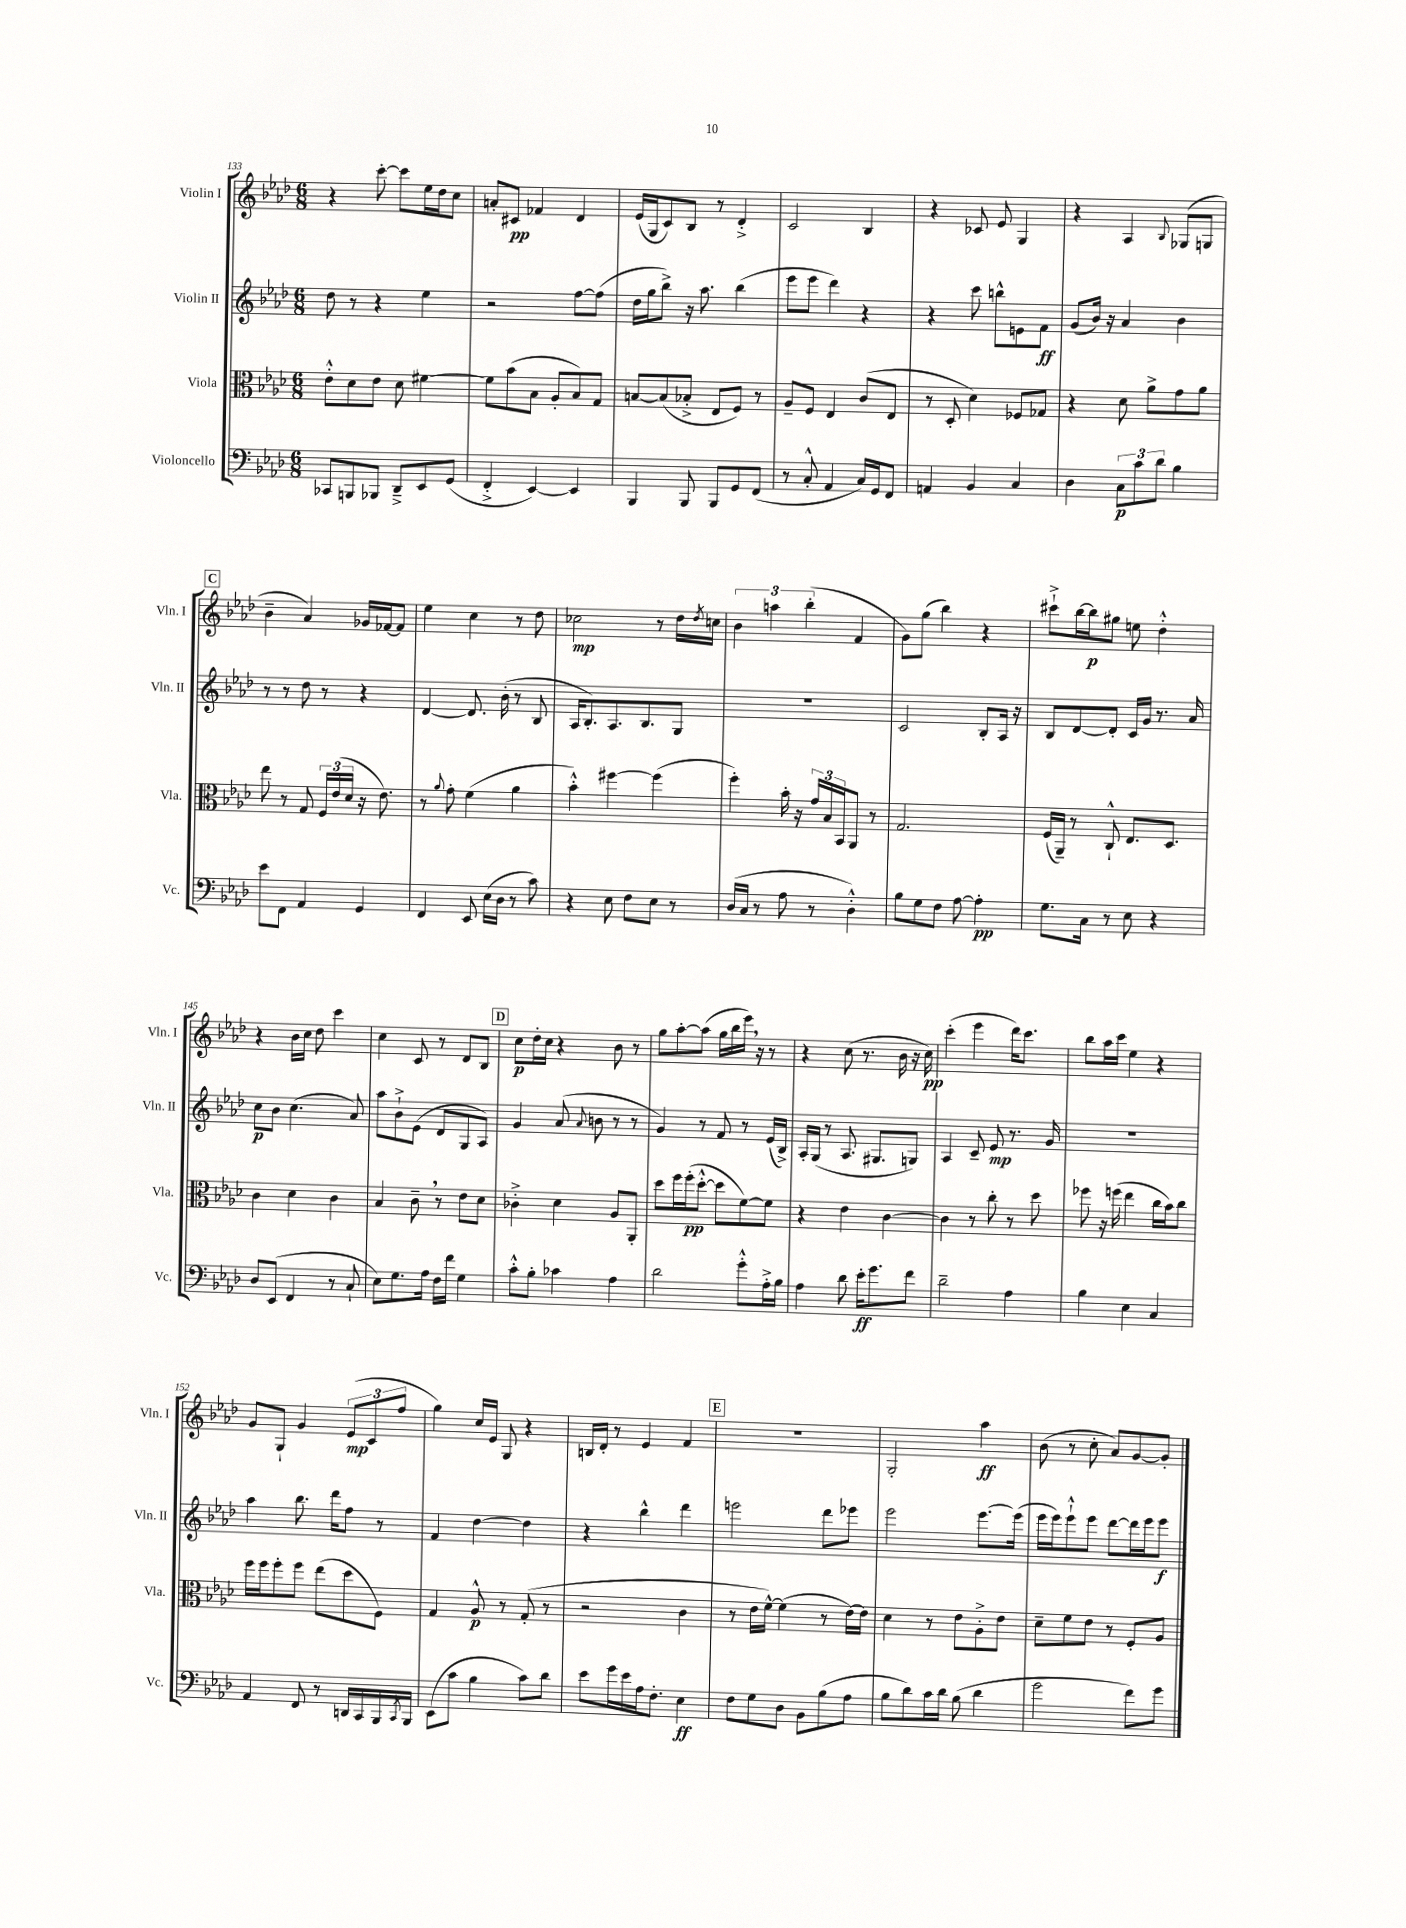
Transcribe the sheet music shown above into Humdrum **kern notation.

**kern	**kern	**kern	**kern
*staff4	*staff3	*staff2	*staff1
*clefF4	*clefC3	*clefG2	*clefG2
*k[b-e-a-d-]	*k[b-e-a-d-]	*k[b-e-a-d-]	*k[b-e-a-d-]
*M6/8	*M6/8	*M6/8	*M6/8
8CC-/L	8e-'^^\L	8dd-\	4r
8BBB/	8d-\	8r	.
8BBB-/J	8e-\J	4r	[8ccc'\
8DD-~^/L	8d-\	.	8ccc\]L
8EE-/	[4f#\	4ee-\	16ee-\L
.	.	.	16dd-\J
(8GG/J	.	.	8cc\J
=	=	=	=
4FF'^/	8f#\]L	2r	8a'/L
.	(8b-\	.	8c#/J
[4EE-/)	8B-\J	.	4f-/
.	8A-'/L	.	.
4EE-/]	8B-/)	[8ff\L	4d-/
.	8G/J	(8ff\]J	.
=	=	=	=
4BBB-/	[8B/L	16dd-\LL	(16e-/LL
.	.	16gg\J	16G/J
.	(8B/]	8bb-^\J)	8c/)
8BBB-/	8B-'^/J	16r	8B-/J
.	.	8.aa-\	.
8BBB-/L	8E-/L	.	8r
8GG/	8F/J)	(4bb-\	4d-'^/
(8FF/J	8r	.	.
=	=	=	=
8r	8A-~/L	8eee-\L	2c/
8C'^^/	8F/J	8eee-\J	.
4AA-/	4E-/	4ddd-\)	.
16C/LL)	(8c/L	4r	4B-/
16GG/J	.	.	.
8FF/J	8E-/J	.	.
=	=	=	=
4AA/	8r	4r	4r
.	8D-'/	.	.
4BB-/	4d-\)	8ccc\	8c-/
.	.	8bb^^\L	8e-/
4C/	8F-/L	8e\	4G/
.	8G-/J	8f\J	.
=	=	=	=
4D-\	4r	(8g/L	4r
.	.	16b-/Jk)	.
.	.	16r	.
12C\L	8d-\	4a-/	4A-/
12c\	.	.	.
.	8a-^\L	.	.
12d-\J	.	.	.
.	.	.	8qqB-/
4B-\	8g\	4b-\	(8G-/L
.	8a-\J	.	8G/J
=	=	=	=
8e-\L	8ee-\	8r	4b-~\
8FF\J	8r	8r	.
4AA-/	8G/	8dd-\	4a-/)
.	24F/LL	8r	.
.	(24e-/	.	.
.	24d-/JJ	.	.
4GG/	16r	4r	16g-/LL
.	8.e-\)	.	[16f-/J
.	.	.	8f-/]J
=	=	=	=
4FF/	8r	[4d-/	4ee-\
.	8qqa-/	.	.
.	8g'\	.	.
8EE-/	(4f\	8.d-/]	4cc\
(16E-\LL	.	.	.
16D-\JJ	.	(16b-'\	.
8r	4a-\	8r	8r
8c\)	.	8B-/	8dd-\
=	=	=	=
4r	4b-'^^\)	16A-/LK	2cc-\
.	.	8.B-'/)	.
8E-\	[4ff#\	8.A-/	.
8F\L	.	.	.
.	.	8.B-/	.
8E-\J	(4ff#\]	.	8r
8r	.	8G/J	16dd-\LL
.	.	.	8qdd-/
.	.	.	16cc\JJ
=	=	=	=
(16D-/LL	4ff'\)	2.r	6b-\
16C/JJ	.	.	.
8r	.	.	.
.	.	.	6aa\
8A-\	16b-'\	.	.
.	16r	.	.
.	.	.	(6bb-'\
8r	24g/LL	.	.
.	24B-/	.	.
.	24BB-/J	.	.
4D-'^^\)	8AA-/J	.	4f/
.	8r	.	.
=	=	=	=
8B-\L	2.G/	2c/	8g\L)
8G\	.	.	(8gg\J
8F\J	.	.	4bb-\)
[8A-\	.	.	.
4A-'\]	.	8B-'/L	4r
.	.	16A-/Jk	.
.	.	16r	.
=	=	=	=
8.G\L	(16F/LL	8B-/L	8ccc#`^\L
.	16AA-~/JJ)	.	.
.	8r	[8d-/	[16bb-\L
16C\Jk	.	.	16bb-\]J
8r	8C`^^/	8d-'/]J	8gg#\J
8E-\	8.E-/L	16c/LL	8ee\
.	.	16g/JJ	.
4r	.	8.r	4dd-'^^\
.	8.D-/J	.	.
.	.	16a-/	.
=	=	=	=
8D-/L	4c\	8cc\L	4r
(8EE-/J	.	8b-\J	.
4FF/	4d-\	(4.cc\	16b-\LL
.	.	.	16cc\JJ
.	.	.	8dd-\
8r	4c\	.	4ccc\
8C`/	.	8a-/)	.
=	=	=	=
8E-\L)	4B-/	8aa-\L	4cc\
8.G\	.	8b-`^\	.
.	8c~\	(8e-\J	8c/
16A-\Jk	.	.	.
16F\LL	8r	8d-/L	8r
16f\JJ	.	.	.
4G\	8e-\L	8G/	8d-/L
.	8d-\J	8A-/J)	8B-/J
=	=	=	=
8c'^^\L	4c-'^\	4g/	8cc\L
8B-'\J	.	.	16dd-'\L
.	.	.	16cc\JJ
4c-\	4d-\	(8a-/	4r
.	.	8qqa-/	.
.	.	8b\	.
4A-\	8A-/L	8r	8b-\
.	8AA-'/J	8r	8r
=	=	=	=
2d-\	8dd-\L	4g/)	8gg\L
.	16ff\L	.	[8aa-'\
.	(16ff'\J	.	.
.	[8dd-'^^\J	8r	(8aa-\]J
.	8dd-\]L	8f/	16gg\LL
.	.	.	16bb-\
8g'^^\L	[8f\)	8r	16eee-\JJ)
.	.	.	16r
16A-'^\L	8f\]J	(16e-/LL	8r
16B-\JJ	.	16B-^/JJ)	.
=	=	=	=
4A-\	4r	16A-'/LL	4r
.	.	(16G/JJ	.
.	.	8r	.
8d-\	4e-\	8.A-/	(8cc\
16e-'\LK	.	.	8.r
8.g\	.	8.G#/L	.
.	[4c\	.	.
.	.	.	16b-\
8f\J	.	8G/J)	16r
.	.	.	16cc\)
=	=	=	=
2d-~\	4c\]	4A-/	(4ccc'\
.	8r	8c~/	4eee-\
.	8cc'\	8e-/	.
4A-\	8r	8.r	16ddd-\LK)
.	.	.	8.ccc\J
.	8dd-\	.	.
.	.	16g/	.
=	=	=	=
4B-\	8ff-\	2.r	8bb-\L
.	16r	.	16aa-\L
.	(16ff\	.	16ccc\JJ
4E-\	4ee-\	.	4ee-\
4C/	16cc\LL	.	4r
.	16b-\J)	.	.
.	8cc\J	.	.
=	=	=	=
4AA-/	16ff\LL	4aa-\	8g/L
.	16ff\J	.	.
.	8ff'\	.	8G`/J
8FF/	8ff\J	8.bb-\	4g/
8r	(8ee-\L	.	.
.	.	16ddd-\LK	.
16DD/LL	8dd-\	8ff\J	(12e-/L
16CC/	.	.	.
.	.	.	12c/
16BBB-/	8F\J)	8r	.
.	.	.	12ff/J
8qCC/	.	.	.
16BBB-/JJ	.	.	.
=	=	=	=
(8EE-\L	4G/	4f/	4gg\)
8c\J	.	.	.
4B-\	8A-^^/	[4dd-\	16cc/LL
.	.	.	16e-/JJ
.	8r	.	8G/
8c\L)	(8G'/	4dd-\]	4r
8d-\J	8r	.	.
=	=	=	=
8e-\L	2r	4r	16B/LL
.	.	.	16d-'/JJ
16g\L	.	.	8r
16e-\	.	.	.
16A-\J	.	4bb-^^\	4e-/
8.F'\J	.	.	.
4E-\	4c\	4ddd-\	4f/
=	=	=	=
8F\L	8r	2eee\	2.r
8G\	16e-\LL	.	.
.	[16f^^\JJ)	.	.
8D-\J	(4f\]	.	.
8BB-\L	.	.	.
(8B-\	8r	8ddd-\L	.
8A-\J	[16e-\LL)	8eee-\J	.
.	16e-\]JJ	.	.
=	=	=	=
8B-\L	4d-\	2eee-\	2G'/
8d-\)	.	.	.
16c\L	8r	.	.
16d-\JJ	.	.	.
(8B-\	8e-\L	.	.
4d-\	8A-'^\	[8.eee-\L	4aa-\
.	8e-\J	.	.
.	.	(16eee-\]Jk	.
=	=	=	=
2g\	8d-~\L	16eee-\LL	(8b-\
.	.	16eee-\J)	.
.	8f\	8eee-`^^\	8r
.	8e-\J	8eee-\J	8cc'\
.	8r	[8ddd-\L	8a-/L)
8f\L)	8F'/L	16ddd-\]L	[8g/
.	.	16eee-\J	.
8g\J	8A-/J	8eee-\J	8g'/]J
==	==	==	==
*-	*-	*-	*-
